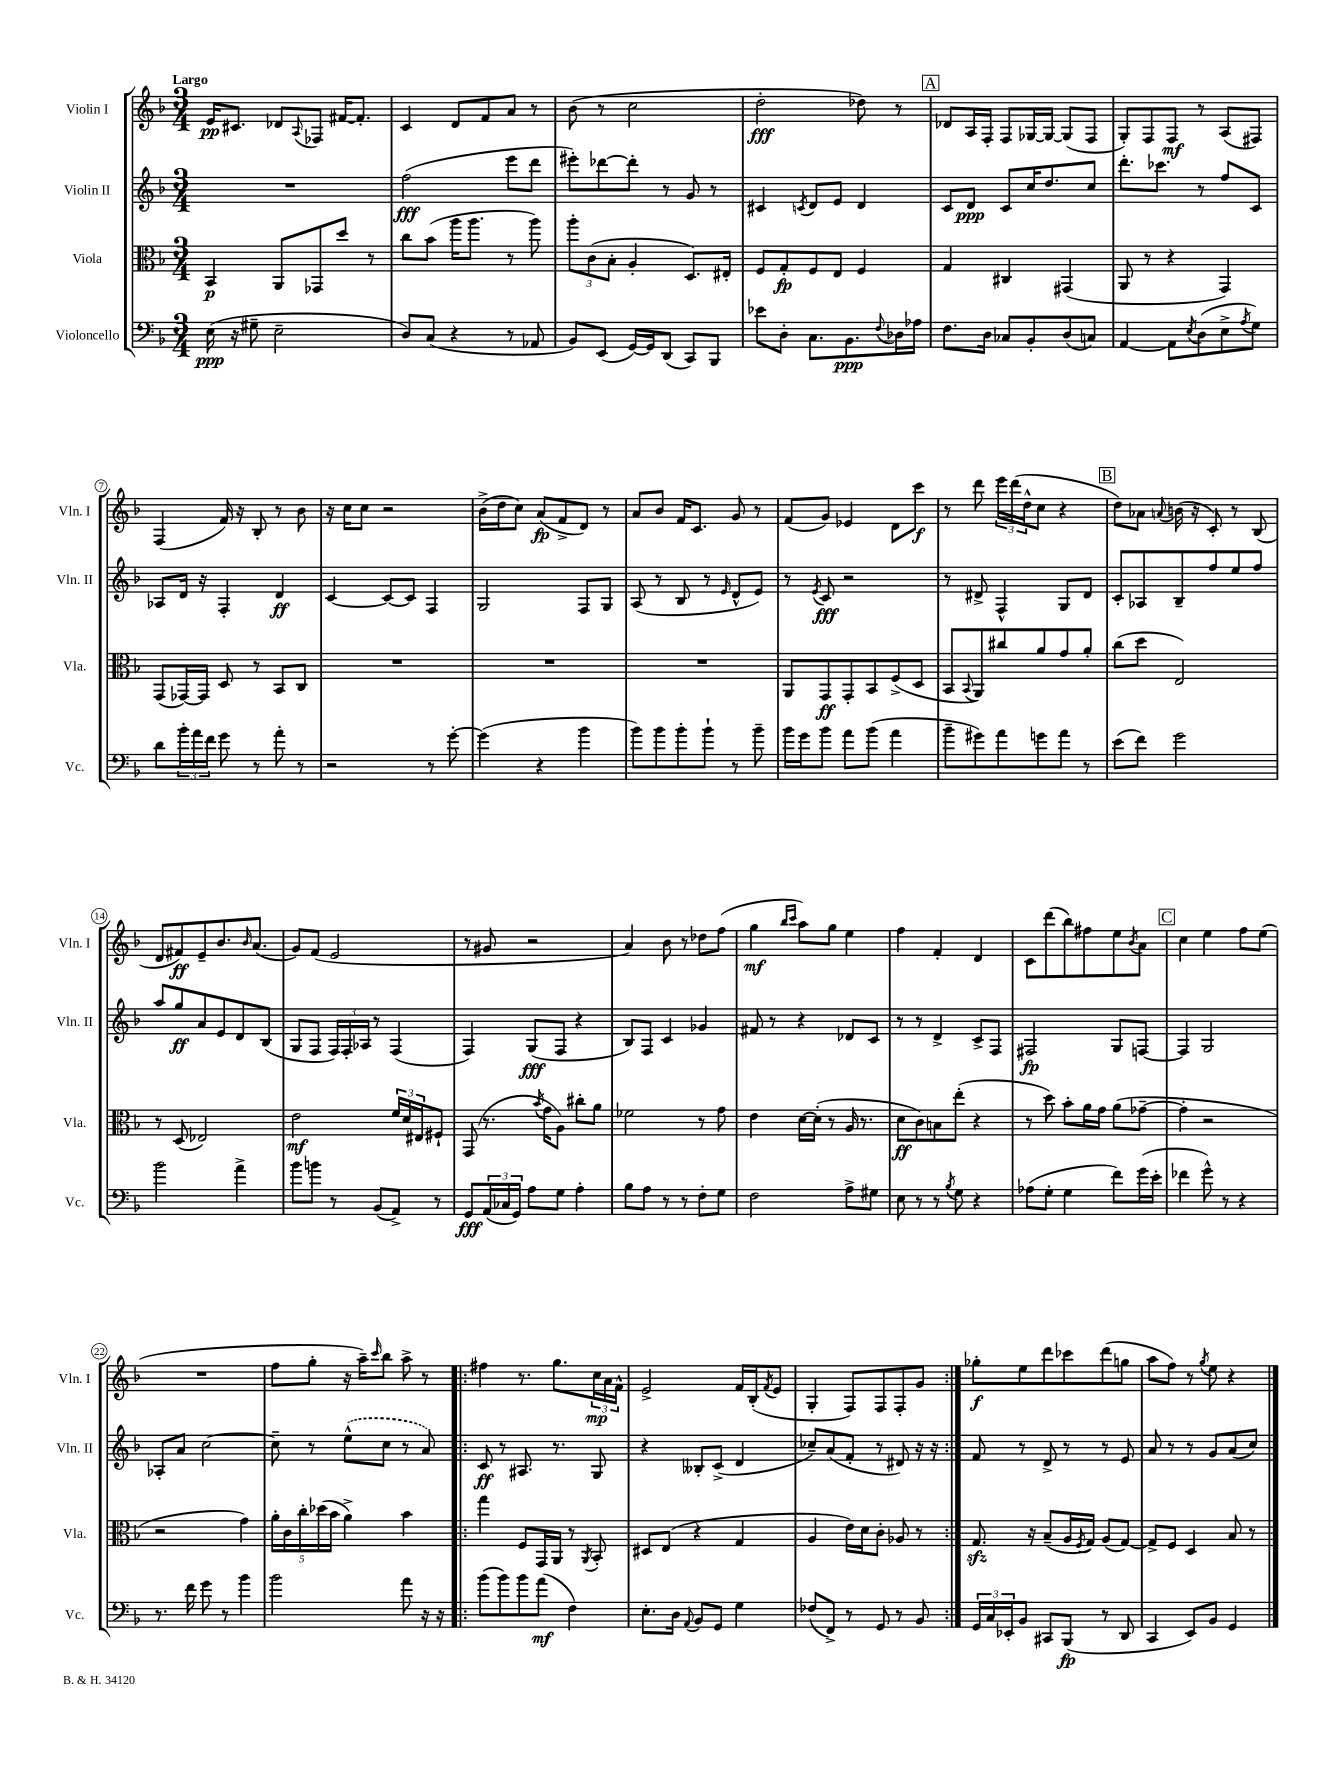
<<
\new StaffGroup <<
\new Staff = "s0" \with { instrumentName = "Violin I" shortInstrumentName = "Vln. I" } {
    \clef treble \key f \major \numericTimeSignature \time 3/4 \tempo "Largo"
    e'16\pp cis'8. des'8 \appoggiatura { a8 } fes8 fis'16~ fis'8.-. |
    c'4 d'8 f'8 a'8 r8 |
    bes'8( r8 c''2 |
    d''2-.\fff des''8) r8 |
    \mark \markup { \box "A" } des'8 a16 f16-. f8 ges16~ ges16~ ges8( f8 |
    g8-.) f8 f8\mf r8 a8( fis8) |
    f4( f'16) r16 bes8-. r8 bes'8 |
    r16 c''16 c''8 r2 |
    bes'16->( d''16 c''8) a'8\fp( f'8-> d'8) r8 |
    a'8 bes'8 f'16 c'8. g'8 r8 |
    f'8( g'8) ees'4 d'8 c'''8\f |
    r8 d'''8 \tuplet 3/2 { e'''16 d'''16( d''16-^ } c''8 r4 |
    \mark \markup { \box "B" } d''8) aes'8 \appoggiatura { a'8 } b'16( r16 c'8-.) r8 bes8( |
    d'8 fis'8\ff) e'8-- bes'8. \grace { bes'16 } a'8.( |
    g'8) f'8( e'2 |
    r8 gis'8 r2 |
    a'4) bes'8 r8 des''8 f''8( |
    g''4\mf \grace { bes''16 c'''16 } a''8) g''8 e''4 |
    f''4 f'4-. d'4 |
    c'8 d'''8( bes''8) fis''8 e''8 \acciaccatura { bes'8 } a'8 |
    \mark \markup { \box "C" } c''4 e''4 f''8 e''8( |
    R2. |
    f''8 g''8-. r16 a''16--) \grace { c'''16 } bes''8 a''8-> r8 |
    \repeat volta 2 { fis''4 r8. g''8. \tuplet 3/2 { c''16\mp a'16 f'16-^ } |
    e'2-> f'16 bes16-.( \acciaccatura { f'8 } e'8 |
    g4-. f8) f8 f8-. g'8 | }
    ges''8-.\f e''8 d'''8 ces'''8 d'''8( g''8 |
    a''8 f''8) r8 \acciaccatura { g''8 } e''8 r4 \bar "|." |
}
\new Staff = "s1" \with { instrumentName = "Violin II" shortInstrumentName = "Vln. II" } {
    \clef treble \key f \major \numericTimeSignature \time 3/4
    R2. |
    f''2\fff( e'''8 d'''8 |
    eis'''8-.) des'''8~ des'''8-. r8 g'8 r8 |
    cis'4 \acciaccatura { c'8 } d'8 e'8 d'4 |
    \mark \markup { \box "A" } c'8 d'8\ppp c'8 c''16 d''8. c''8 |
    d'''8.-. ces'''8. r8 f''8 c'8 |
    aes8 d'16 r16 f4-. d'4\ff |
    c'4~ c'8~ c'8 f4 |
    g2 f8 g8 |
    a8( r8 bes8 r8 \grace { e'16 } d'8-^ e'8) |
    r8 \acciaccatura { e'8 } c'8\fff r2 |
    r8 dis'8-> f4-^ g8 dis'8 |
    \mark \markup { \box "B" } c'8-. aes8 bes8-- f''8 e''8 f''8 |
    a''8 g''8\ff a'8 e'8 d'8 bes8( |
    g8 f8 \tuplet 3/2 { f16) f16-. aes16 } r8 f4( |
    f4) g8\fff( f8 r4 |
    bes8) f8 c'4 ges'4 |
    fis'8 r8 r4 des'8 c'8 |
    r8 r8 d'4-> c'8-> f8 |
    fis2\fp g8 f8~ |
    \mark \markup { \box "C" } f4 g2 |
    aes8-. a'8 c''2~ |
    c''8-- r8 \once \slurDashed e''8-^( c''8 r8 a'8) |
    \repeat volta 2 { c'8\ff r8 ais8. r8. g8 |
    r4 beses8-. c'8->( d'4 |
    ces''8--) a'8( f'8-. r8 dis'8) r16 r16 | }
    f'8 r8 d'8-> r8 r8 e'8 |
    a'8 r8 r8 g'8 a'8( c''8) \bar "|." |
}
\new Staff = "s2" \with { instrumentName = "Viola" shortInstrumentName = "Vla." } {
    \clef alto \key f \major \numericTimeSignature \time 3/4
    bes,4\p a,8 ges,8 d''8 r8 |
    c''8 bes'8( a''16 a''8. r8 a''8) |
    \tuplet 3/2 { a''8-. c'8( bes8-. } a4-. d8.) eis16-. |
    f8 g8-.\fp f8 e8 f4 |
    \mark \markup { \box "A" } g4 cis4 gis,4( |
    a,8 r8 r4 g,4) |
    g,8( ges,16~) ges,16 d8 r8 bes,8 c8 |
    R2. |
    R2. |
    R2. |
    a,8 g,8\ff g,8-. bes,8 f8->( d8 |
    bes,8 \appoggiatura { bes,8 } a,8) cis''8 a'8 g'8 a'8-. |
    \mark \markup { \box "B" } c''8( d''8 e2) |
    r8 d8( ees2) |
    e'2\mf \tuplet 3/2 { f'16 d'16 eis16 } fis8-! |
    g,8( r8. \acciaccatura { bes'8 } g'16 a8) cis''8-. a'8 |
    fes'2 r8 g'8 |
    e'4 d'16~ d'16-.( r8 a16 r8. |
    d'8\ff c'8) b8 e''8-.( r4 |
    r8 d''8) bes'8-. a'16 g'16 a'8( ges'8~-- |
    \mark \markup { \box "C" } ges'4-. r2 |
    r2 g'4) |
    \tuplet 5/4 { a'16-. c'16 c''16-. des''16( bes'16 } a'4->) bes'4 |
    \repeat volta 2 { g''4 f8 g,16 a,16 r8 \acciaccatura { a,8 } bes,8-. |
    dis8 e8( r4 g4 |
    a4 e'16) d'16 c'8-. aes8 r8 | }
    g8.\sfz r16 bes8--( a16 \acciaccatura { f8 } g16) a8( g8~) |
    g8-> f8 d4 bes8 r8 \bar "|." |
}
\new Staff = "s3" \with { instrumentName = "Violoncello" shortInstrumentName = "Vc." } {
    \clef bass \key f \major \numericTimeSignature \time 3/4
    e16\ppp( r16 gis8-- e2-- |
    d8) c8( r4 r8 aes,8 |
    bes,8) e,8( g,16~) g,16 d,8( c,8) bes,,8 |
    ees'8 d8-. c8. bes,8.\ppp \appoggiatura { f8 } des16 aes16 |
    \mark \markup { \box "A" } f8. d16 ces8 bes,8-. d8( c8) |
    a,4~ a,8 \acciaccatura { e8 } d8( e8-> \acciaccatura { a8 } g8) |
    d'8 \tuplet 3/2 { bes'16-. a'16 f'16 } g'8 r8 a'8-. r8 |
    r2 r8 g'8~-. |
    g'4( r4 bes'4 |
    bes'8) bes'8 bes'8-. bes'8-! r8 bes'8-- |
    bes'16 g'16 bes'8 a'8 bes'8( a'4 |
    bes'8-- gis'8) a'8 g'8 a'8 r8 |
    \mark \markup { \box "B" } e'8( f'8) g'2 |
    bes'2 a'4-> |
    bes'8 b'8 r8 bes,8( a,8->) r8 |
    g,8\fff \tuplet 3/2 { a,16( ces16 g,16) } a8 g8 a4-. |
    bes8 a8 r8 r8 f8-. g8 |
    f2 a8-> gis8 |
    e8 r8 r8 \acciaccatura { bes8 } g8 r4 |
    aes8( g8-. g4 f'8) g'16( e'16-. |
    \mark \markup { \box "C" } fes'4 g'8-^) r8 r4 |
    r8. f'16 g'8 r8 bes'4 |
    bes'2 a'8 r16 r16 |
    \repeat volta 2 { bes'8( bes'8) bes'8 a'8\mf( f4) |
    e8.-. d16 \appoggiatura { a,8 } bes,8 g,8 g4 |
    fes8( f,8->) r8 g,8 r8 bes,8 | }
    \tuplet 3/2 { g,16 c16 ees,16-. } bes,8 cis,8 bes,,8\fp( r8 d,8 |
    c,4 e,8) bes,8 g,4 \bar "|." |
}
>>
>>
\layout { \context { \Score \override BarNumber.stencil = #(make-stencil-circler 0.1 0.3 ly:text-interface::print) } }
